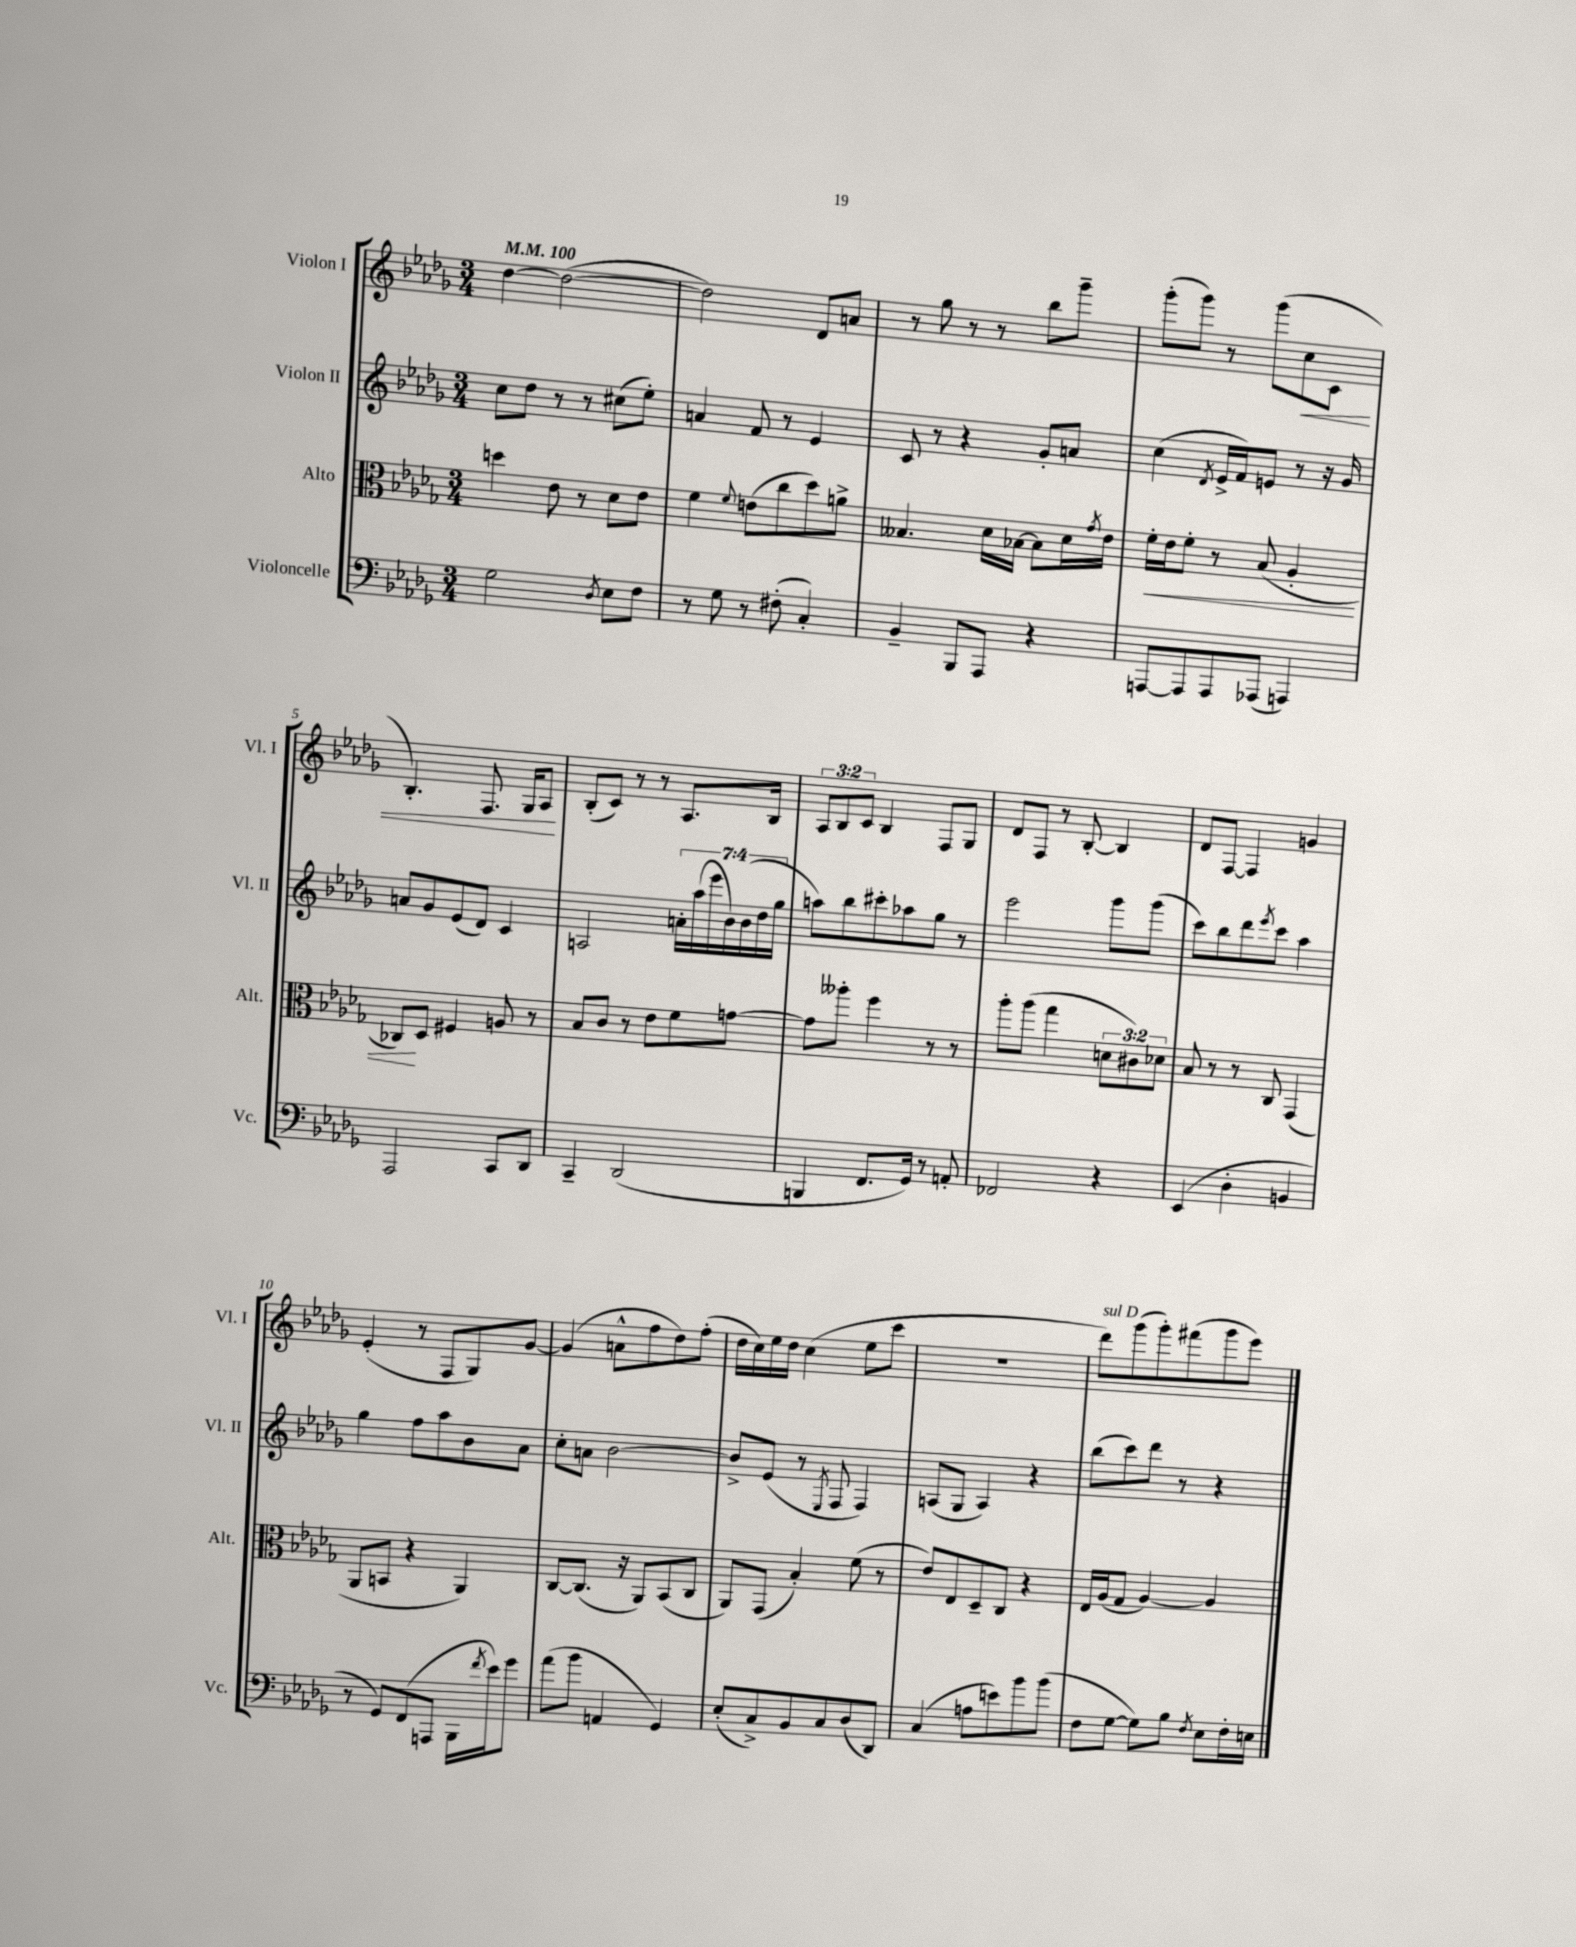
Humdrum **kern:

**kern	**kern	**dynam	**kern	**kern	**dynam
*part4	*part3	*part3	*part2	*part1	*part1
*staff4	*staff3	*staff3	*staff2	*staff1	*staff1
*I"Violoncelle	*I"Alto	*	*I"Violon II	*I"Violon I	*
*I'Vc.	*I'Alt.	*	*I'Vl. II	*I'Vl. I	*
*clefF4	*clefC3	*	*clefG2	*clefG2	*
*k[b-e-a-d-g-]	*k[b-e-a-d-g-]	*	*k[b-e-a-d-g-]	*k[b-e-a-d-g-]	*
*M3/4	*M3/4	*	*M3/4	*M3/4	*
*MM100	*MM100	*	*MM100	*MM100	*
=1	=1	=1	=1	=1	=1
2G-\	4ddn\	.	8cc\L	[4dd-\	.
.	.	.	8dd-\J	.	.
.	8e-\	.	8r	(2dd-\_	.
.	8r	.	8r	.	.
8qD-/	.	.	.	.	.
8E-\L	8d-\L	.	(8cc#X\L	.	.
8F\J	8e-\J	.	8ee-'\J)	.	.
=2	=2	=2	=2	=2	=2
8r	4f\	.	4an/	2dd-\])	.
8G-\	.	.	.	.	.
.	8qqf/	.	.	.	.
8r	(8en\L	.	8f/	.	.
(8F#X'\	8cc\	.	8r	.	.
4C'/)	8dd-\)	.	4e-/	8d-/L	.
.	8an^\J	.	.	8an/J	.
=3	=3	=3	=3	=3	=3
4BB-~/	4.B--X/	.	8c/	8r	.
.	.	.	8r	8gg-\	.
8BBB-/L	.	.	4r	8r	.
8AAA-/J	16d-\LL	.	.	8r	.
.	[16B-X\JJ	.	.	.	.
4r	8B-\L]	.	8g-'/L	8bb-\L	.
.	16d-\L	.	8an/J	8ggg-~\J	.
.	8qg-/	.	.	.	.
.	16e-\JJ	.	.	.	.
=4	=4	=4	=4	=4	=4
!	!	!LO:HP:b	!	!	!
[8AAAn/L	16f'\LL	<	(4cc\	(8ggg-'\L	.
.	16e-\J	.	.	.	.
8AAA/]	8f'\J	.	.	8ggg-\J)	.
.	.	.	8qd-/	.	.
8AAA/	8r	.	16e-^/LL	8r	.
.	.	.	16f/J)	.	.
(8AAA-X/J	(8B-/	.	8en/J	(8ggg-\L	.
!	!	!	!	!	!LO:HP:b
4AAAn/)	4A-'/	.	8r	8cc\	<
.	.	.	16r	8c\J	.
.	.	.	16g-/	.	.
!!LO:LB:g=z
=5	=5	=5	=5	=5	=5
2AAA-/	8C-X/L)	.	8an/L	4.B-'/)	.
.	8D-/J	[	8g-/	.	.
.	4F#X/	.	(8e-/	.	.
.	.	.	8d-/J)	8.F/	.
8CC/L	8An/	.	4c/	.	.
.	.	.	.	16G-/KL	.
8DD-/J	8r	.	.	8A-/J	.
.	.	.	.	.	[
=6	=6	=6	=6	=6	=6
4CC~/	8B-/L	.	2An/	(8B-'/L	.
.	8c/J	.	.	8c/J)	.
(2DD-/	8r	.	.	8r	.
.	8e-\L	.	.	8r	.
.	8f\	.	28an'\LL	8.A-/L	.
.	.	.	(28aa-\	.	.
.	.	.	28eee-\	.	.
.	.	.	28b-\)	.	.
.	[8gn\J	.	.	.	.
.	.	.	(28b-\	.	.
.	.	.	28dd-\	.	.
.	.	.	.	16B-/Jk	.
.	.	.	28gg-\JJ	.	.
=7	=7	=7	=7	=7	=7
4BBBn/	8g\L]	.	8aan\L)	12A-/L	.
.	.	.	.	12B-/	.
.	8aa--X'\J	.	8bb-\	.	.
.	.	.	.	12c/J	.
8.FF/L	4ff\	.	8ccc#X'\	4B-/	.
.	.	.	8aa-X\	.	.
16GG-/Jk)	.	.	.	.	.
8r	8r	.	8gg-\J	8F/L	.
8AAn'/	8r	.	8r	8G-/J	.
=8	=8	=8	=8	=8	=8
2FF-X/	8aa-'\L	.	2eee-\	8d-/L	.
.	(8aa-\J	.	.	8F/J	.
.	4gg-\	.	.	8r	.
.	.	.	.	[8B-'/	.
4r	12dn\L	.	8ggg-\L	4B-/]	.
.	12c#X\)	.	.	.	.
.	.	.	(8ggg-\J	.	.
.	12d-X\J	.	.	.	.
=9	=9	=9	=9	=9	=9
(4EE-/	8B-/	.	8ccc\L)	8d-/L	.
.	8r	.	8bb-\	[8F/J	.
4D-'\	8r	.	8ddd-\	4F/]	.
.	.	.	8qeee-/	.	.
.	8C/	.	8ccc\J	.	.
4BBn/	(4GG-/	.	4aa-\	4gn/	.
!!LO:LB:g=z
=10	=10	=10	=10	=10	=10
8r	8AA-/L	.	4gg-\	(4e-'/	.
8GG-/L)	8BBn/J	.	.	.	.
(8FF/	4r	.	8ff\L	8r	.
8AAAn/J	.	.	8aa-\	8F/L	.
16BBB-\LL	4AA-/)	.	8b-\	8G-/)	.
8qf/	.	.	.	.	.
16e-\J)	.	.	.	.	.
8g-\J	.	.	8a-\J	[8g-/J	.
=11	=11	=11	=11	=11	=11
(8a-\L	[8C/L	.	8cc'\L	(4g-/]	.
8b-\J	(8.C/J]	.	8an\J	.	.
4AAn/	.	.	[2b-\	8an^^\L	.
.	16r	.	.	.	.
.	8AA-/L)	.	.	8ff\	.
4GG-/)	(8BB-/	.	.	8dd-\)	.
.	8C/J	.	.	(8ff'\J	.
=12	=12	=12	=12	=12	=12
(8E-'/L	8AA-/L)	.	8b-^/L]	16dd-\LL	.
.	.	.	.	16cc\)	.
8C^/)	(8GG-/J	.	(8e-/J	16ee-\	.
.	.	.	.	16dd-\JJ	.
8BB-/	4B-'/)	.	8r	(4cc\	.
.	.	.	8qE-/	.	.
8C/	.	.	8F/	.	.
(8D-/	(8f\	.	4F/)	8ee-\L	.
8DD-/J)	8r	.	.	8ccc\J	.
=13	=13	=13	=13	=13	=13
(4C/	8e-/L)	.	(8An/L	2.r	.
.	8E-/	.	8G-/J	.	.
8An\L	8D-~/	.	4A/)	.	.
8en\)	8C/J	.	.	.	.
8b-\	4r	.	4r	.	.
(8b-\J	.	.	.	.	.
=14	=14	=14	=14	=14	=14
!	!	!	!	!LO:TX:a:i:t=sul D	!
8F\L	16E-/LL	.	(8bb-\L	8ddd-\L)	.
.	(16A-/J	.	.	.	.
[8G-\J	8G-/J	.	8ccc\)	(8ggg-\	.
8G-\L])	[4A-/)	.	8ddd-\J	8ggg-'\)	.
8B-\J	.	.	8r	(8fff#X\	.
8qF/	.	.	.	.	.
8E-\L	4A-/]	.	4r	8ggg-\	.
16F'\L	.	.	.	8eee-\J)	.
16En\JJ	.	.	.	.	.
==	==	==	==	==	==
*-	*-	*-	*-	*-	*-
